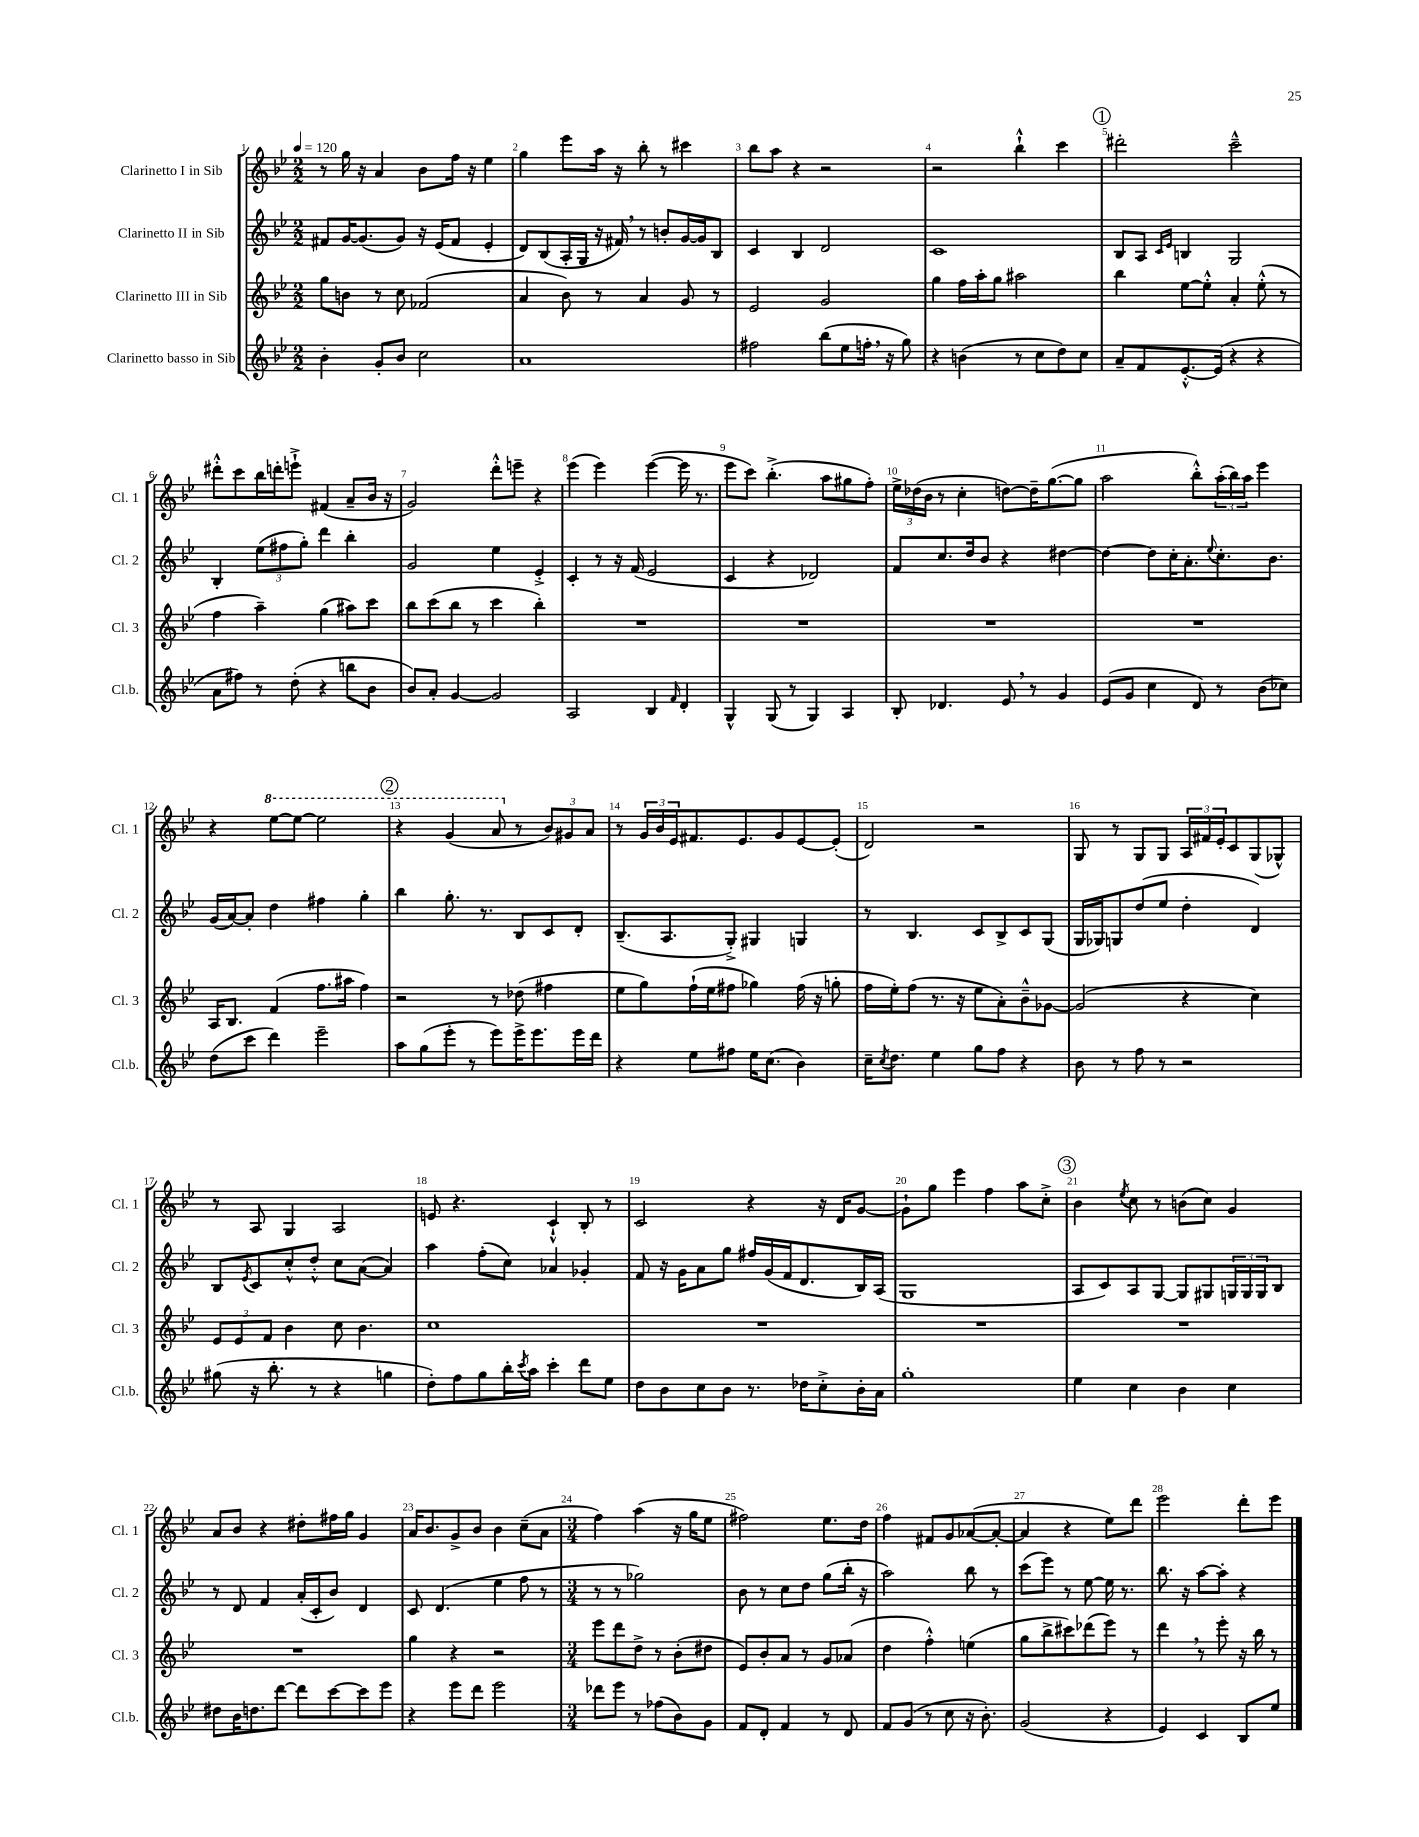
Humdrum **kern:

**kern	**kern	**kern	**kern
*part4	*part3	*part2	*part1
*staff4	*staff3	*staff2	*staff1
*I"Clarinetto basso in Sib	*I"Clarinetto III in Sib	*I"Clarinetto II in Sib	*I"Clarinetto I in Sib
*I'Cl.b.	*I'Cl. 3	*I'Cl. 2	*I'Cl. 1
*clefG2	*clefG2	*clefG2	*clefG2
*k[b-e-]	*k[b-e-]	*k[b-e-]	*k[b-e-]
*M2/2	*M2/2	*M2/2	*M2/2
*MM120	*MM120	*MM120	*MM120
=1	=1	=1	=1
4b-'\	8gg\L	8f#X/L	8r
.	8bn\J	[16g/K	16gg\
.	.	(8.g/]	16r
8g'/L	8r	.	4a/
8b-/J	8cc\	8g/J)	.
2cc\	(2f-X/	16r	8b-\L
.	.	(16e-/KL	.
.	.	8f#/J	16ff\Jk
.	.	.	16r
.	.	4e-'/	4ee-\
=2	=2	=2	=2
1a	4a/	8d/L)	4gg\
.	.	(8B-/	.
.	8b-\)	16A'/L	8eee-\L
.	.	16G/JJ	.
.	8r	16r	16aa\Jk
.	.	16f#X,/)	16r
.	4a/	8r	8bb-'\
.	.	8bn'/L	8r
.	8g/	[16g/L	4ccc#X\
.	.	16g/J]	.
.	8r	8B-/J	.
=3	=3	=3	=3
2ff#X\	2e-/	4c/	8bb-\L
.	.	.	8aa\J
.	.	4B-/	4r
(8bb-\L	2g/	2d/	2r
8ee-\	.	.	.
16ffn',\Jk	.	.	.
16r	.	.	.
8gg\)	.	.	.
=4	=4	=4	=4
4r	4gg\	1c	2r
(4bn\	16ff\LL	.	.
.	16aa'\J	.	.
.	8gg\J	.	.
8r	2aa#X\	.	4bb-`^^\
8cc\L	.	.	.
8dd\)	.	.	4ccc\
8cc\J	.	.	.
!!LO:REH:place=s1:t=1
=5	=5	=5	=5
8a~/L	4bb-\	8B-/L	2ddd#X'\
8f/	.	8A/J	.
.	.	16qqc/LL	.
.	.	16qqe-/JJ	.
[8.e-'^^/	[8ee-\L	4Bn/	.
.	8ee-'^^\J]	.	.
(16e-/Jk]	.	.	.
4r	4a'/	2G/	2ccc~^^\
4r	(8ee-'^^\	.	.
.	8r	.	.
!!LO:LB:g=z
=6	=6	=6	=6
8a\L	4ff\	4B-'/	8ddd#X'^^\L
8ff#X\J)	.	.	8ccc\
8r	4aa~\)	(12ee-\L	16bb-\L
.	.	.	16dddn'\J
.	.	12ff#X\	.
(8dd'\	.	.	8eeen`^\J
.	.	12gg'\J)	.
4r	(4gg\	4ddd\	(4f#X/
8bbn\L	8aa#X\L)	4bb-'\	8a~/L
8b-\J	8ccc\J	.	16b-/Jk
.	.	.	16r
=7	=7	=7	=7
8b-/L)	8bb-\L	2g/	2g/)
8a'/J	(8ccc\	.	.
[4g/	8bb-\J	.	.
.	8r	.	.
2g/]	4ccc\	4ee-\	8ddd'^^\L
.	.	.	8eeen~\J
.	4bb-'\)	4e-'^/	4r
=8	=8	=8	=8
2A/	1r	4c'/	(4eee-\
.	.	8r	4eee-\)
.	.	16r	.
.	.	(16f/	.
4B-/	.	2e-/	([4eee-\
16qqf/	.	.	.
4d'/	.	.	16eee-\]
.	.	.	8.r
=9	=9	=9	=9
4G^^/	1r	4c/	8eee-\L
.	.	.	8ccc\J)
(8G/	.	4r	(4.bb-'^\
8r	.	.	.
4G/)	.	2d-X/)	.
.	.	.	8aa\L
4A/	.	.	8gg#X\
.	.	.	8ff'\J)
=10	=10	=10	=10
8B-'/	1r	8f/L	24ee-^\LL
.	.	.	(24dd-X\
.	.	.	24b-\JJ
4.d-X/	.	8.cc/	8r
.	.	.	4cc'\
.	.	16dd/k	.
.	.	8b-/J	.
8e-,/	.	4r	[8ddn\L)
8r	.	.	16dd~\K]
.	.	.	([8.gg\
4g/	.	[4dd#X\	.
.	.	.	8gg\J]
=11	=11	=11	=11
(8e-/L	1r	4dd#\_	2aa\
8g/J	.	.	.
4cc\	.	8dd#\L]	.
.	.	16cc'\K	.
.	.	8.a'\	.
8d/)	.	.	8bb-'^^\L)
.	.	8qqee-/	.
8r	.	8.cc'\	(24aa'\L
.	.	.	24bb-\)
.	.	.	24aa\JJ
(8b-\L	.	.	4eee-\
.	.	8.b-\J	.
8cc-X\J)	.	.	.
!!LO:LB:g=z
=12	=12	=12	=12
(8dd\L	16A/KL	(16g/LL	4r
.	8.B-/J	[16a/J)	.
8ccc\J	.	8a'/J]	.
*	*	*	*8va
4ddd\)	(4f/	4dd\	[8eee-\L
.	.	.	8eee-\J_
2eee-~\	8.ff\L	4ff#X\	2eee-\]
.	16aa#X\Jk	.	.
.	4ff\)	4gg'\	.
!!LO:REH:place=s1:t=2
=13	=13	=13	=13
8aa\L	2r	4bb-\	4r
(8gg\	.	.	.
8eee-'\J	.	8.gg'\	(4gg/
8r	.	.	.
.	.	8.r	.
8eee-\L)	8r	.	8aa/
*	*	*	*X8va
16eee-^\K	(8dd-X\	8B-/L	8r
8.eee-\	.	.	.
.	4ff#X\	8c/	12b-/L)
.	.	.	12g#X/
16eee-\L	.	8d'/J	.
.	.	.	12a/J
16ddd\JJ	.	.	.
=14	=14	=14	=14
4r	8ee-\L	(8.B-~/L	8r
.	8gg\)	.	24g/LL
.	.	.	24b-/
.	.	8.A/	.
.	.	.	24e-/J
8ee-\L	(16ff`\L	.	8.f#X/
.	16ee-\J	.	.
8ff#X\J	8ff#X\J	8G'^/J)	.
.	.	.	8.e-/
16ee-\KL	4gg-X\)	4G#X/	.
(8.cc\J	.	.	.
.	.	.	8g/
4b-\)	(16ff#\	4Gn/	[8e-/
.	16r	.	.
.	8ggn'\	.	(8e-'/J]
=15	=15	=15	=15
16cc~\KL	16ff\LL	8r	2d/)
8qcc/	.	.	.
8.dd\J	16ee-'\J)	.	.
.	(8ff\J	4.B-/	.
4ee-\	8.r	.	.
.	16r	.	.
8gg\L	8ee-\L	8c/L	2r
8ff\J	8a'\)	8B-^/	.
4r	8b-~^^\	8c/	.
.	[8g-X\J	(8G/J	.
=16	=16	=16	=16
8b-\	(2g-/]	16G/LL	8G/
.	.	16G-X/J)	.
8r	.	8Gn/	8r
8ff\	.	(8dd/	8G/L
8r	.	8ee-/J	8G/J
2r	4r	4dd'\	24A/LL
.	.	.	24f#X/
.	.	.	24e-'/J
.	.	.	8c/
.	4cc\)	4d/)	(8G/
.	.	.	8G-X^^/J)
!!LO:LB:g=z
=17	=17	=17	=17
(8gg#X\	12e-/L	8B-/L	8r
.	12e-/	.	.
.	.	8qe-/	.
16r	.	8c/	8A/
.	12f/J	.	.
8.bb-'\	.	.	.
.	4b-\	8cc'^^/	4G/
8r	.	8dd'^^/J	.
4r	8cc\	8cc\L	2A/
.	4.b-\	([8a\J	.
4ggn\	.	4a/])	.
=18	=18	=18	=18
8dd'\L)	1cc	4aa\	8en/
8ff\	.	.	4.r
8gg\	.	(8ff'\L	.
16bb-'\L	.	8cc\J)	.
8qccc/	.	.	.
16aa\JJ	.	.	.
4ccc'\	.	4a-X/	4c`^^/
8ddd\L	.	4g-X'/	8B-'/
8ee-\J	.	.	8r
=19	=19	=19	=19
8dd\L	1r	8f/	2c/
8b-\	.	16r	.
.	.	16g\KL	.
8cc\	.	8a\	.
8b-\J	.	8gg\J	.
8.r	.	16ff#X/LL	4r
.	.	(16g/	.
.	.	16f/J	.
16dd-X\KL	.	8.d/	.
8cc'^\	.	.	16r
.	.	.	16d/KL
16b-'\L	.	16B-/L)	[8g/J
16a\JJ	.	(16A/JJ	.
=20	=20	=20	=20
1gg'	1r	1G	8g`\L]
.	.	.	8gg\J
.	.	.	4eee-\
.	.	.	4ff\
.	.	.	8aa\L
.	.	.	8cc'^\J
!!LO:REH:place=s1:t=3
=21	=21	=21	=21
4ee-\	1r	8A/L	4b-\
.	.	8c/)	.
.	.	.	8qee-/
4cc\	.	8A/	8cc\
.	.	[8G/J	8r
4b-\	.	8G/L]	(8bn\L
.	.	8G#X/	8cc\J)
4cc\	.	24Gn/L	4g/
.	.	24G/	.
.	.	24G/J	.
.	.	8B-/J	.
!!LO:LB:g=z
=22	=22	=22	=22
8dd#X\L	1r	8r	8a/L
16b-\K	.	8d/	8b-/J
8.ddn\	.	.	.
.	.	4f/	4r
[8ddd\J	.	.	.
8ddd\L]	.	(16a'/LL	8dd#X'\L
.	.	16c'/J	.
[8ccc\	.	8b-/J)	16ff#X\L
.	.	.	16gg\JJ
8ccc\]	.	4d/	4g/
8eee-\J	.	.	.
=23	=23	=23	=23
4r	4gg\	8c/	16a/KL
.	.	.	8.b-/
.	.	(4.d/	.
8eee-\L	4r	.	8g^/
8ddd\J	.	.	8b-/J
2eee-\	2r	4ee-\	4b-\
.	.	8ff\	(8cc~\L
.	.	8r	8a\J
=24	=24	=24	=24
*M3/4	*M3/4	*M3/4	*M3/4
8ddd-X\L	8eee-\L	8r	4ff\)
8eee-\J	8ddd\	8r	.
8r	8dd^\J	2gg-X\)	(4aa\
(8ff-X\L	8r	.	.
8b-\)	(8b-'\L	.	16r
.	.	.	16gg\KL
8g\J	8dd#X\J	.	8ee-\J
=25	=25	=25	=25
8f/L	8e-/L)	8b-\	2ff#X\)
8d'/J	8b-'/	8r	.
4f/	8a/J	8cc\L	.
.	8r	8dd\J	.
8r	8g/L	(8gg\L	8.ee-\L
8d/	(8a-X/J	16bb-'\Jk	.
.	.	16r	16dd\Jk
=26	=26	=26	=26
8f/L	4dd\	2aa\)	4ff\
(8g/J	.	.	.
8r	4ff'^^\)	.	8f#X/L
8cc\	.	.	8g/
16r	(4een\	8bb-\	([8a-X/
8.b-'\)	.	.	.
.	.	8r	8a-'/J_
=27	=27	=27	=27
(2g/	8gg\L	(8ccc\L	4a-/]
.	8bb-^\	8eee-\J)	.
.	8ccc#X\)	8r	4r
.	(8ddd-X\	[8ee-\	.
4r	8eee-\J)	16ee-\]	8ee-\L)
.	.	8.r	.
.	8r	.	8ddd\J
=28	=28	=28	=28
4e-/)	4ddd,\	8.bb-\	2eee-\
.	.	16r	.
4c/	8r	[8aa\L	.
.	8eee-'\	8aa'\J]	.
8B-/L	16r	4r	8ddd'\L
.	16bb-\	.	.
8ee-/J	8r	.	8eee-\J
==	==	==	==
*-	*-	*-	*-
